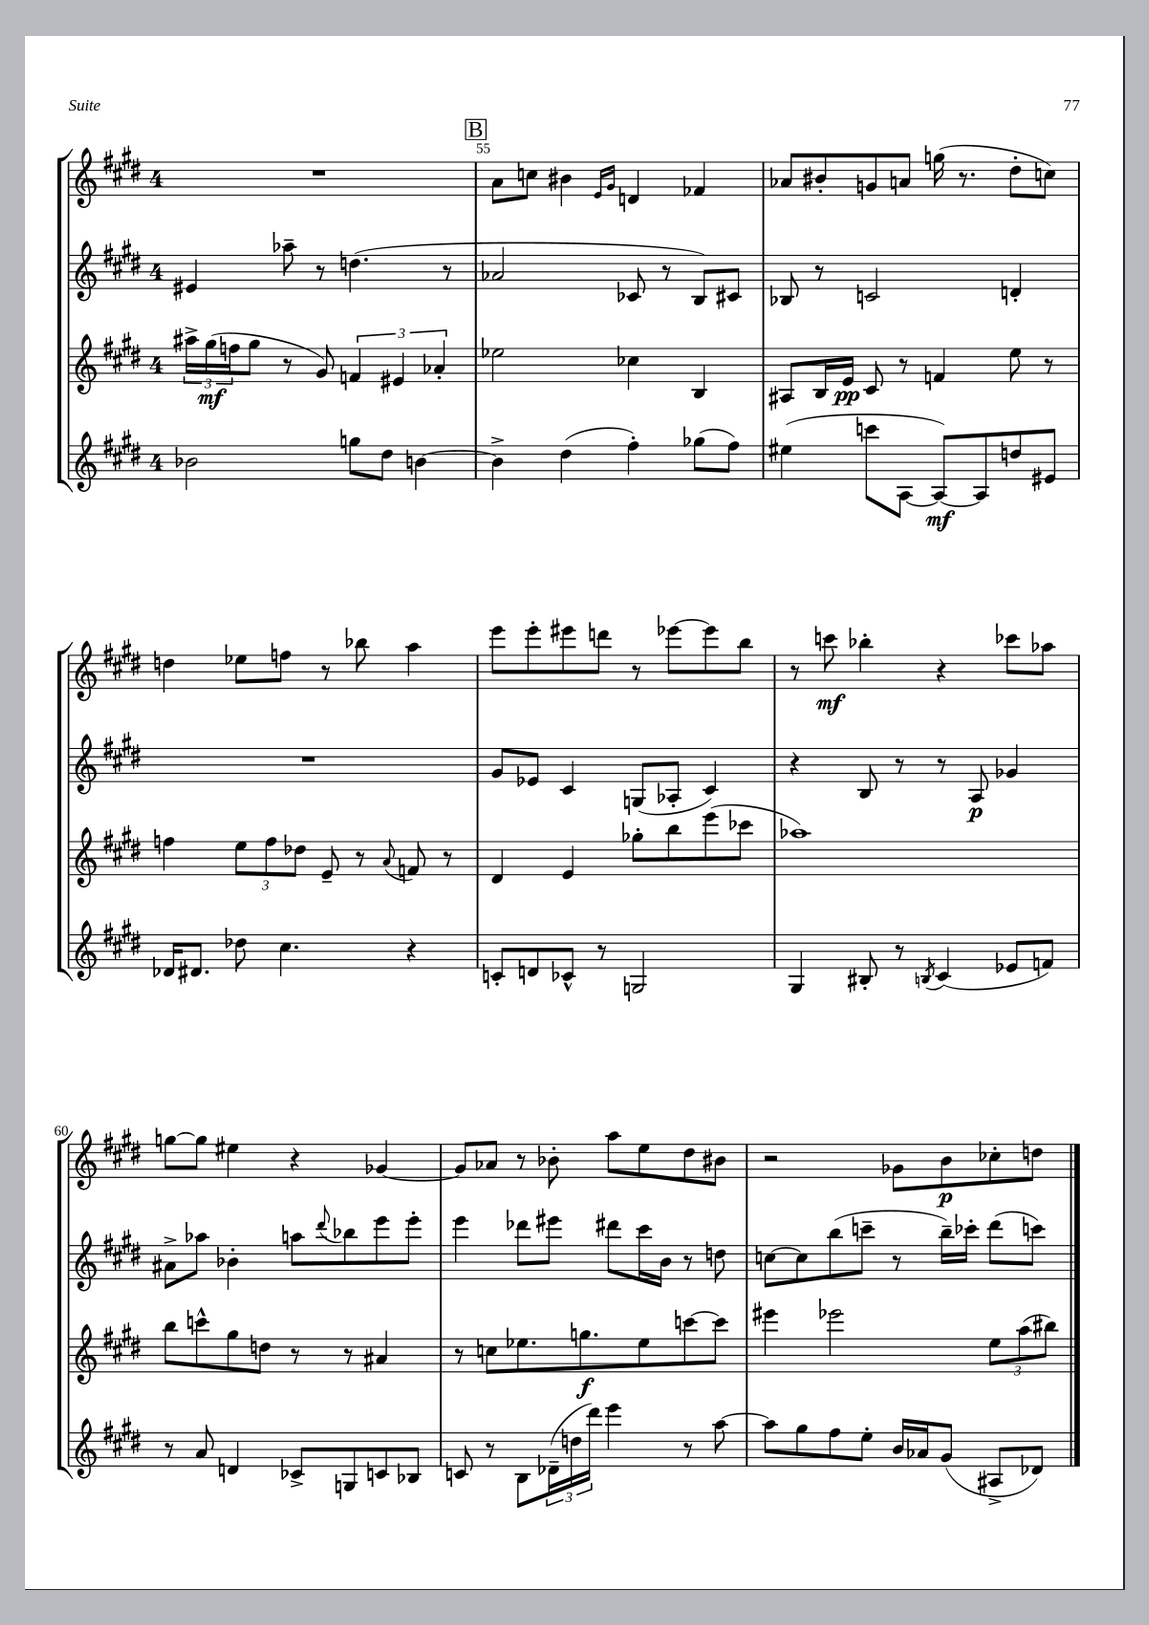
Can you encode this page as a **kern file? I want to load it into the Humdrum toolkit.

**kern	**kern	**kern	**kern
*staff4	*staff3	*staff2	*staff1
*clefG2	*clefG2	*clefG2	*clefG2
*k[f#c#g#d#]	*k[f#c#g#d#]	*k[f#c#g#d#]	*k[f#c#g#d#]
*M4/4	*M4/4	*M4/4	*M4/4
2b-	24aa#^	4e#	1r
.	(24gg#	.	.
.	24ff	.	.
.	8gg#	.	.
.	8r	8aa-~	.
.	8g#)	8r	.
8gg	6f	(4.dd	.
8dd#	.	.	.
.	6e#	.	.
[4b	.	.	.
.	6a-'	.	.
.	.	8r	.
=	=	=	=
4b^]	2ee-	2a-	8a
.	.	.	8cc
(4dd#	.	.	4b#
.	.	.	16qqe
.	.	.	16qqg#
4ff#')	4cc-	8c-	4d
.	.	8r	.
(8gg-	4B	8B)	4f-
8ff#)	.	8c#	.
=	=	=	=
(4ee#	8A#	8B-	8a-
.	16B	8r	8b#'
.	16e	.	.
8ccc	8c#	2c	8g
[8A	8r	.	8a
8A_)	4f	.	(16gg
.	.	.	8.r
8A]	.	.	.
8dd	8ee	4d'	8dd#'
8e#	8r	.	8cc)
=	=	=	=
16d-	4ff	1r	4dd
8.d#	.	.	.
8dd-	12ee	.	8ee-
.	12ff	.	.
4.cc#	.	.	8ff
.	12dd-	.	.
.	8e~	.	8r
.	8r	.	8bb-
.	8qqa	.	.
4r	8f	.	4aa
.	8r	.	.
=	=	=	=
8c'	4d#	8g#	8eee
8d	.	8e-	8eee'
8c-^^	4e	4c#	8eee#
8r	.	.	8ddd
2G	8gg-'	(8G	8r
.	8bb	8A-'	[8eee-
.	(8eee	4c#)	8eee-]
.	8ccc-	.	8bb
=	=	=	=
4G#	1aa-)	4r	8r
.	.	.	8ccc
8B#'	.	8B	4bb-'
8r	.	8r	.
8qB	.	.	.
(4c#	.	8r	4r
.	.	8A	.
8e-	.	4g-	8ccc-
8f)	.	.	8aa-
=	=	=	=
8r	8bb	8a#^	[8gg
8a	8ccc^^	8aa-	8gg]
4d	8gg#	4b-'	4ee#
.	8dd	.	.
8c-^	8r	8aa	4r
.	.	8qqddd#	.
8G	8r	8bb-	.
8c	4a#	8eee	[4g-
8B-	.	8eee'	.
=	=	=	=
8c	8r	4eee	8g-]
8r	8cc	.	8a-
8B	8.ee-	8ddd-	8r
(24d-~	.	8eee#	8b-'
24dd	.	.	.
.	8.gg	.	.
24ddd#)	.	.	.
4eee	.	8ddd#	8aa
.	8ee-	16ccc#	8ee
.	.	16b	.
8r	[8ccc	8r	8dd#
[8aa	8ccc]	8dd	8b#
=	=	=	=
8aa]	4eee#	[8cc	2r
8gg#	.	8cc]	.
8ff#	2eee-	(8bb	.
8ee'	.	8ccc~	.
16b	.	8r	8g-
16a-	.	.	.
(8g#	.	16bb~)	8b
.	.	16ccc-'	.
8A#^	12ee	(8ddd#	8cc-'
.	(12aa	.	.
8d-)	.	8ccc)	8dd
.	12bb#)	.	.
==	==	==	==
*-	*-	*-	*-
